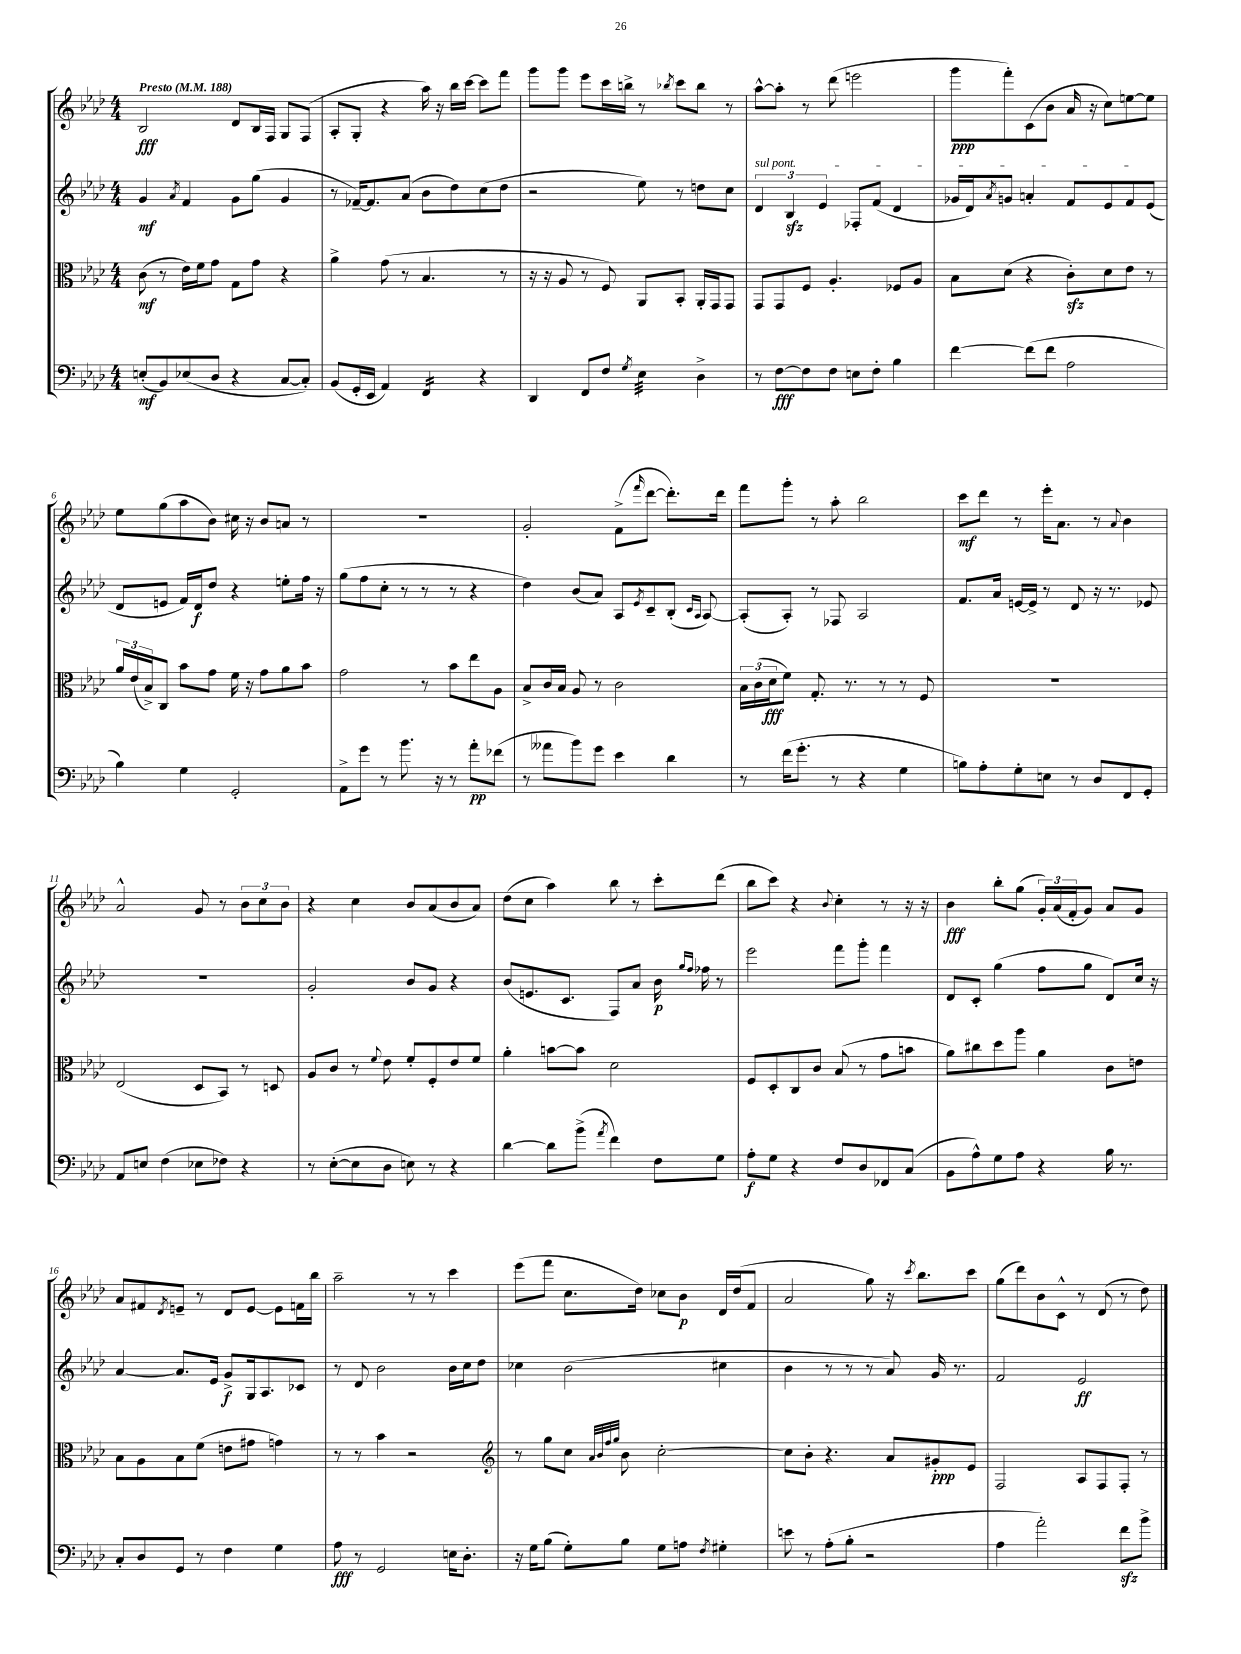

**kern	**kern	**kern	**kern
*staff4	*staff3	*staff2	*staff1
*clefF4	*clefC3	*clefG2	*clefG2
*k[b-e-a-d-]	*k[b-e-a-d-]	*k[b-e-a-d-]	*k[b-e-a-d-]
*M4/4	*M4/4	*M4/4	*M4/4
*MM188	*MM188	*MM188	*MM188
(8E'	(8c	4g	2B-
8BB-)	8r	.	.
.	.	8qa-	.
(8E-	16e-)	4f	.
.	16f	.	.
8D-	8g	.	.
4r	8G	8g	8d-
.	8g	(8gg	16B-
.	.	.	16F
[8C	4r	4g	8G
8C'])	.	.	(8F
=	=	=	=
(8BB-	4a-^	8r	8A-'
16GG'	.	[16f-~)	8G'
16EE-	.	8.f-]	.
4AA-)	(8g	.	4r
.	8r	(8a-	.
4FF	4.B-	8b-	16aa-)
.	.	.	16r
.	.	8dd-)	16bb-
.	.	.	[16ccc
4r	.	(8cc	8ccc]
.	8r	8dd-	8fff
=	=	=	=
4DD-	16r	2r	8ggg
.	16r	.	.
.	8A-	.	8ggg
8FF	8r	.	8eee-
8F	8F)	.	16ccc
.	.	.	16bb^
8qG	.	.	.
4E-	8AA-	8ee-)	8r
.	.	.	8qbb-
.	8BB-'	8r	8ccc
4D-^	16AA-'	8dd	8bb-
.	16GG	.	.
.	8GG	8cc	8r
=	=	=	=
8r	8GG	6d-	[8aa-^^
[8F	8GG	.	8aa-']
.	.	6B-	.
8F]	8F	.	8r
.	.	6e-	.
8F	4.A-'	.	(8ddd-
8E	.	8F-'	2eee
8F'	.	(8f	.
4B-	8F-	4d-	.
.	8A-	.	.
=	=	=	=
[4f	8B-	16g-	8ggg
.	.	16d-)	.
.	.	8qa-	.
.	(8d-	8g	8fff')
(8f]	4r	4a'	(8c
8f	.	.	8b-
2A-	8c')	8f	16a-
.	.	.	16r
.	8d-	8e-	8cc)
.	8e-	8f	[8ee
.	8r	(8e-	8ee]
=	=	=	=
4B-)	24a-	8d-	8ee-
.	(24e-	.	.
.	24B-^)	.	.
.	8C	8e	(8gg
4G	8b-	16f)	8aa-
.	.	16d-	.
.	8g	8dd-	8b-)
2GG'	16f	4r	16cc#
.	16r	.	16r
.	8g	.	8b-
.	8a-	8ee'	8a
.	8b-	16ff	8r
.	.	16r	.
=	=	=	=
8AA-^	2g	(8gg	1r
8g	.	8ff	.
8r	.	8cc'	.
8.b-	.	8r	.
.	8r	8r	.
16r	.	.	.
8r	8b-	8r	.
8a-'	8ee-	4r	.
(8f-	8A-	.	.
=	=	=	=
8r	8B-^	4dd-)	2g'
8a--	16c	.	.
.	16B-	.	.
8b-)	8A-	(8b-	.
8g	8r	8a-)	.
4e-	2c	8A-	(8f^
.	.	8qe-	16qqfff
.	.	8c~	[8ddd-
4d-	.	(8B-'	8.ddd-'])
.	.	16qqc	.
.	.	16qqA-	.
.	.	[8A-)	.
.	.	.	16ddd-
=	=	=	=
8r	24B-	(8A-']	8fff
.	(24c	.	.
.	24d-	.	.
(16f	8f)	8A-')	8ggg'
8.g'	.	.	.
.	8.G'	8r	8r
8r	.	8F-	8aa-'
.	8.r	.	.
4r	.	2A-	2bb-
.	8r	.	.
4G	8r	.	.
.	8F	.	.
=	=	=	=
8B)	1r	8.f	8ccc
8A-'	.	.	8ddd-
.	.	16a-	.
8G'	.	[16e	8r
.	.	16e^]	.
8E	.	8r	16eee-'
.	.	.	8.a-
8r	.	8d-	.
8D-	.	16r	8r
.	.	8.r	.
.	.	.	8qqa-
8FF	.	.	4b-
8GG'	.	8e-	.
=	=	=	=
8AA-	(2E-	1r	2a-^^
8E	.	.	.
(4F	.	.	.
8E-	8D-	.	8g
8F-)	8BB-)	.	8r
4r	8r	.	12b-
.	.	.	12cc
.	8D	.	.
.	.	.	12b-
=	=	=	=
8r	8A-	2g'	4r
([8E-'	8c	.	.
8E-]	8r	.	4cc
.	8qqf	.	.
8D-	8e-	.	.
8E)	8f'	8b-	8b-
8r	8F'	8g	(8a-
4r	8e-	4r	8b-
.	8f	.	8a-)
=	=	=	=
[4d-	4a-'	(8b-	(8dd-
.	.	8.e	8cc
8d-]	[8b	.	4aa-)
.	.	8.c	.
(8b-^	8b]	.	.
8qa-	.	.	.
4f)	2d-	8F)	8bb-
.	.	8a-	8r
8F	.	16b-	8ccc'
.	.	16qqgg	.
.	.	16qqff	.
.	.	16ff-	.
8G	.	8r	(8ddd-
=	=	=	=
8A-'	8F	2eee-	8bb-
8G	8D-'	.	8ccc)
4r	8C	.	4r
.	8c	.	.
.	.	.	8qqb-
8F	(8B-	8fff	4cc'
8D-	8r	8ggg'	.
8FF-	8g	4fff	8r
(8C	8b	.	16r
.	.	.	16r
=	=	=	=
8BB-	8a-)	8d-	4b-
8A-^^)	8cc#	8c'	.
8G	8dd-	(4gg	8bb-'
8A-	8aa-	.	(8gg
4r	4a-	8ff	24g')
.	.	.	(24a-
.	.	.	24f'
.	.	8gg	8g)
16B-	8c	8d-)	8a-
8.r	.	.	.
.	8e	16cc	8g
.	.	16r	.
=	=	=	=
8C'	8B-	[4a-	8a-
8D-	8A-	.	8f#
.	.	.	8qd-
8GG	8B-	8.a-]	8e~
8r	(8f	.	8r
.	.	16e-	.
4F	8e	8g^	8d-
.	8g#	16G	[8e
.	.	8.A-	.
4G	4g)	.	8e]
.	.	8c-	16f
.	.	.	16bb-
=	=	=	=
8A-	8r	8r	2aa-~
8r	8r	8d-	.
2GG	4b-	2b-	.
.	2r	.	8r
.	.	.	8r
16E	.	16b-	4ccc
8.D-'	.	16cc	.
.	.	8dd-	.
=	=	=	=
*	*clefG2	*	*
16r	8r	4cc-	(8eee-
16G	.	.	.
(8B-	8gg	.	8fff
8G')	8cc	(2b-	8.cc
.	32qqa-	.	.
.	32qqb-	.	.
.	32qqff	.	.
.	32qqgg	.	.
8B-	8b-	.	.
.	.	.	16dd-)
8G	[2cc'	.	8cc-
8A	.	.	8b-
8qF	.	.	.
4G#'	.	4cc#	16d-
.	.	.	(16dd-
.	.	.	8f
=	=	=	=
8e	8cc]	4b-	2a-
8r	8b-'	.	.
(8A-'	4.r	8r	.
8B-'	.	8r	.
2r	.	8r	8gg)
.	8a-	8a-)	16r
.	.	.	8qccc
.	.	.	8.bb-
.	8g#'	16g	.
.	.	8.r	.
.	8e-	.	8ccc
=	=	=	=
4A-	2F	2f	(8gg
.	.	.	8ddd-)
2a-')	.	.	8b-
.	.	.	8c^^
.	8A-	2e-	8r
.	8F	.	(8d-
8f	8F'	.	8r
8b-^	8r	.	8dd-)
==	==	==	==
*-	*-	*-	*-
